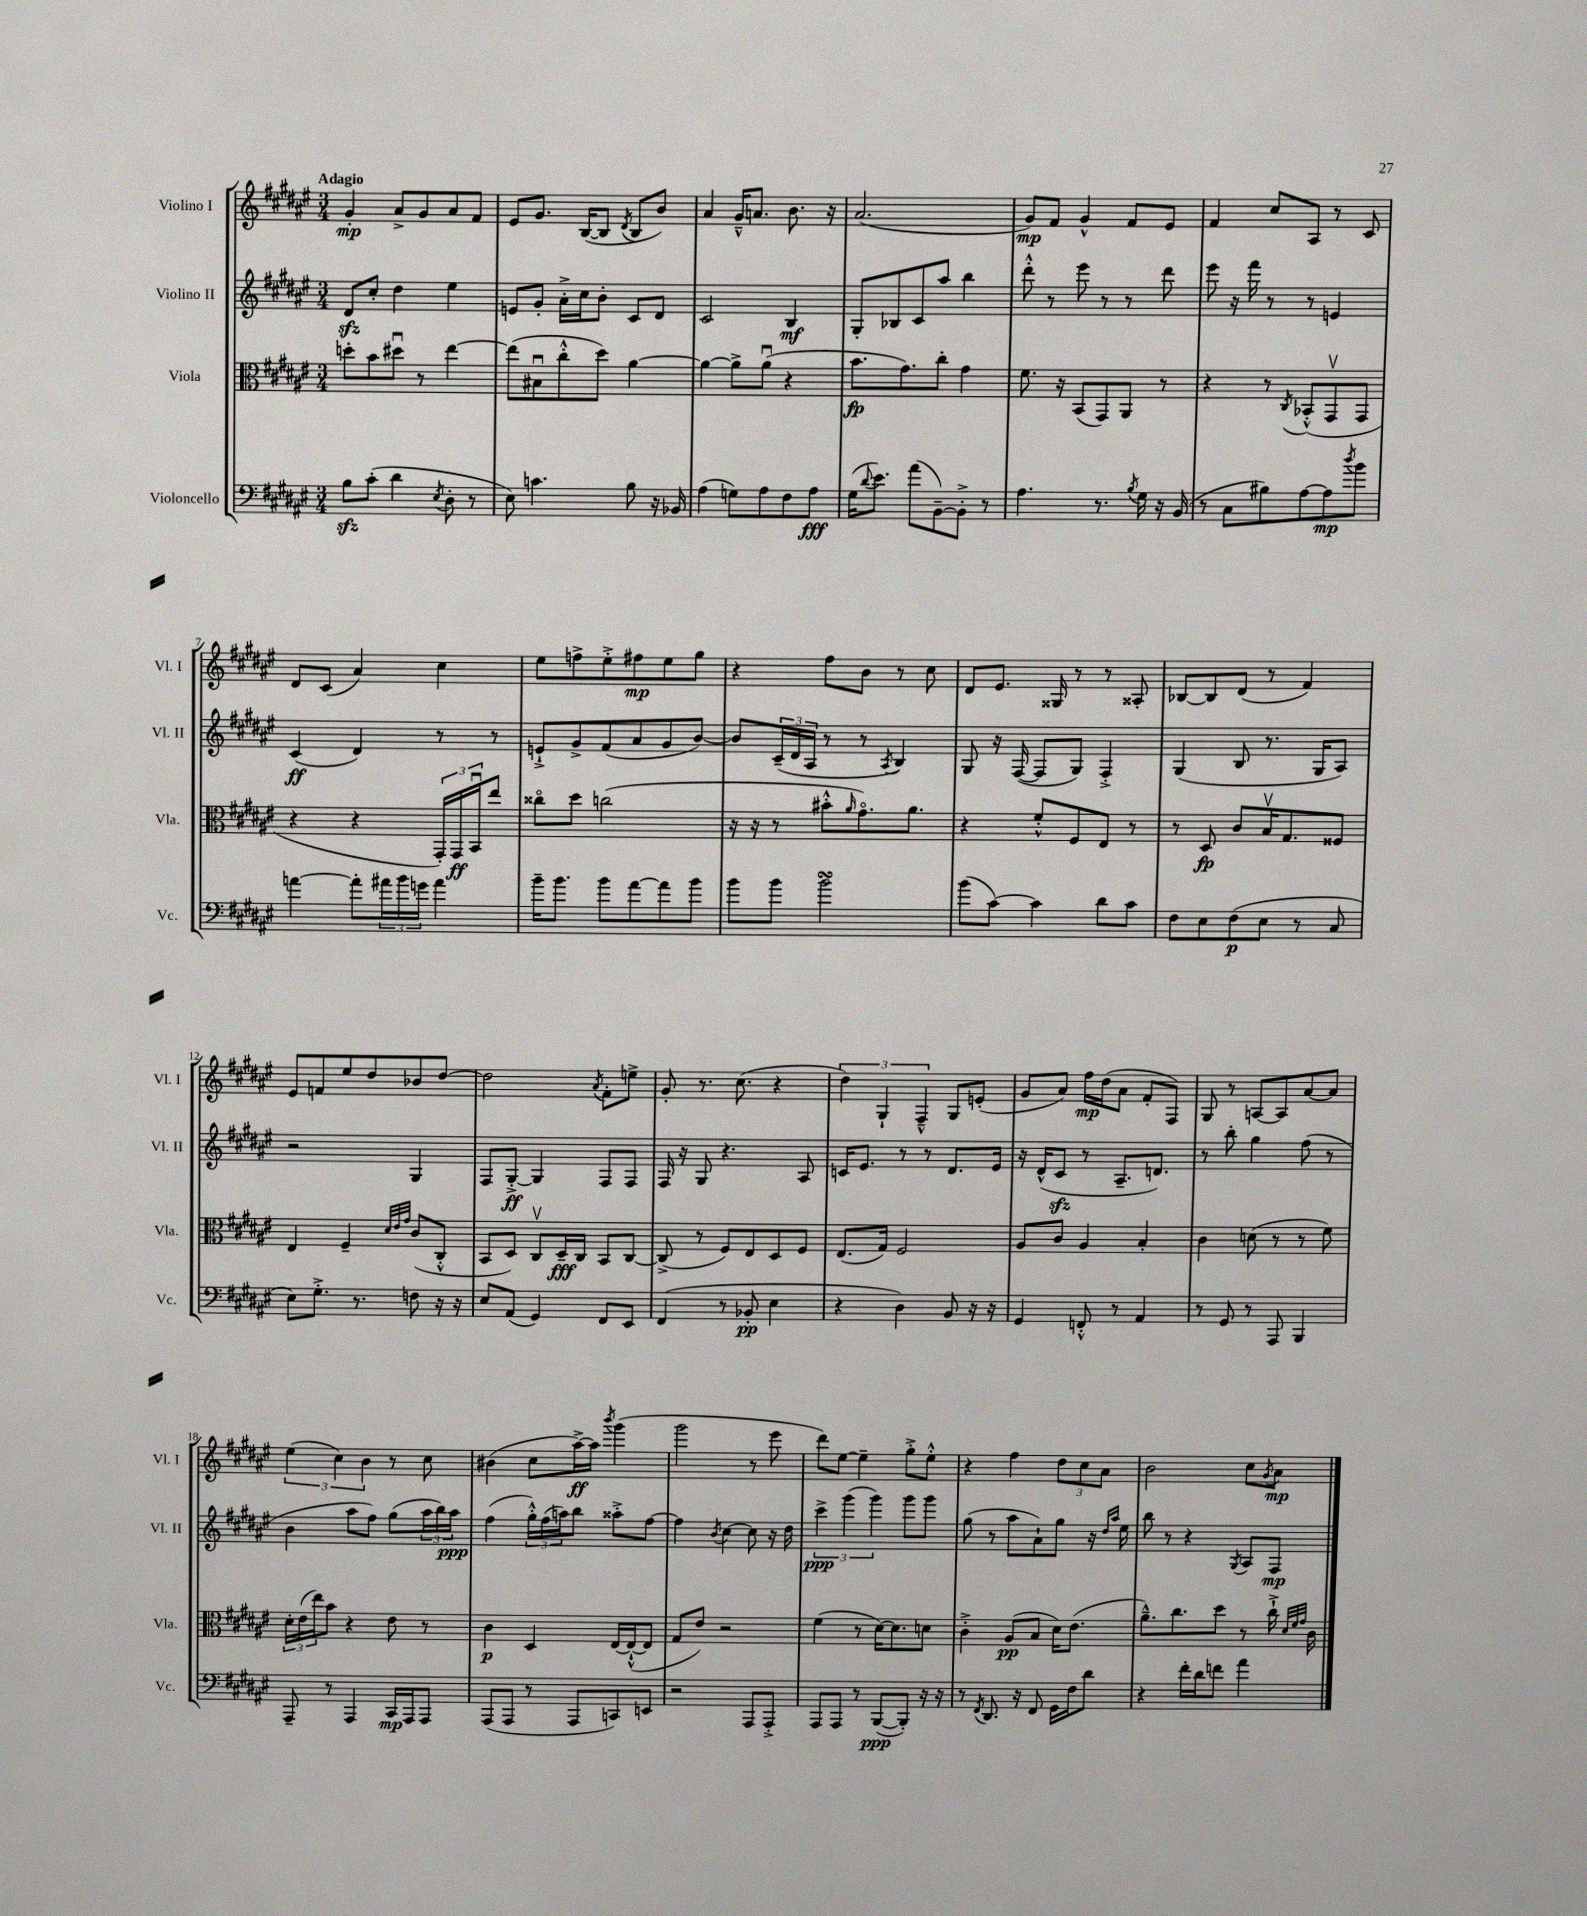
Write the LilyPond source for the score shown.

<<
\new StaffGroup <<
\new Staff = "s0" \with { instrumentName = "Violino I" shortInstrumentName = "Vl. I" } {
    \clef treble \key fis \major \numericTimeSignature \time 3/4 \tempo "Adagio"
    gis'4-.\mp ais'8-> gis'8 ais'8 fis'8 |
    eis'8 gis'8. b16~( b8 \acciaccatura { dis'8 } b8 b'8) |
    ais'4 gis'16---^ a'8. b'8. r16 |
    ais'2.( |
    gis'8\mp) fis'8 gis'4-^ fis'8 eis'8 |
    fis'4 cis''8 ais8 r8 cis'8 |
    dis'8 cis'8( ais'4) cis''4 |
    eis''8 f''8-> eis''8-.-> fis''8\mp eis''8 gis''8 |
    r4 fis''8 b'8 r8 cis''8 |
    dis'8 eis'8. gisis16 r8 r8 aisis8-. |
    bes8~ bes8 dis'8( r8 fis'4) |
    eis'8 f'8 eis''8 dis''8 bes'8 dis''8~ |
    dis''2 \acciaccatura { ais'8 } fis'8-. e''8-> |
    gis'8-. r8. cis''8.( r4 |
    \tuplet 3/2 { dis''4) gis4-! fis4---^ } gis8 e'8-.( |
    gis'8 ais'8) fis''16\mp dis''16( ais'8 fis'8-. fis8) |
    gis8 r8 a8~ a8 ais'8~ ais'8 |
    \tuplet 3/2 { eis''4( cis''4) b'4 } r8 cis''8 |
    bis'4( cis''8 ais''16~->\ff) ais''16 \acciaccatura { b'''8 } gis'''4( |
    gis'''2 r8 eis'''8 |
    dis'''8) eis''8~ eis''4-- gis''8-.-> eis''8-.-^ |
    r4 fis''4 \tuplet 3/2 { dis''8 cis''8 ais'8 } |
    b'2 cis''8 \acciaccatura { gis'8 } ais'8\mp \bar "|." |
}
\new Staff = "s1" \with { instrumentName = "Violino II" shortInstrumentName = "Vl. II" } {
    \clef treble \key fis \major \numericTimeSignature \time 3/4
    dis'8\sfz cis''8-. dis''4 eis''4 |
    e'8 gis'8-. ais'16-.-> cis''16 b'8-. cis'8 dis'8 |
    cis'2 b4\mf |
    gis8-. bes8 cis'8 ais''8 b''4 |
    dis'''8-.-^ r8 eis'''8 r8 r8 dis'''8 |
    eis'''8 r16 fis'''16 r8 r8 e'4 |
    cis'4\ff( dis'4) r8 r8 |
    e'8-!-> gis'8-> fis'8( ais'8 gis'8 b'8~) |
    b'8 \tuplet 3/2 { cis'16--( dis'16 ais16 } r8 r8 \acciaccatura { ais8 } b4) |
    gis8 r16 fis16~( fis8 gis8) fis4-.-> |
    gis4( b8 r8. gis16 ais8) |
    r2 gis4 |
    fis8 gis8~-.->\ff gis4 fis8 fis8 |
    fis16 r16 gis8 r4. ais8 |
    c'16 eis'8. r8 r8 dis'8. eis'16 |
    r16 dis'16-^( cis'8\sfz r8 ais8.-- d'8.) |
    r8 b''8-. gis''4 fis''8( r8 |
    b'4 ais''8 fis''8) gis''8( \tuplet 3/2 { ais''16 b''16) ais''16\ppp } |
    fis''4( \tuplet 3/2 { gis''16-.-^) fis''16( a''16) } b''8 aisis''8-.-> fis''8~ |
    fis''4 \acciaccatura { b'8 } cis''4~ cis''8 r16 dis''16 |
    \tuplet 3/2 { cis'''4->\ppp gis'''4( gis'''4) } gis'''8 gis'''8 |
    gis''8( r8 ais''8 ais'8-!) gis''8 r16 \grace { dis''16 ais''16 } eis''16 |
    b''8 r8 r4 \acciaccatura { gis8 } ais8 fis8\mp \bar "|." |
}
\new Staff = "s2" \with { instrumentName = "Viola" shortInstrumentName = "Vla." } {
    \clef alto \key fis \major \numericTimeSignature \time 3/4
    d''8-. b'8 dis''8\downbow r8 eis''4~ |
    eis''8( bis8\downbow cis''8-.-^ dis''8) ais'4~ |
    ais'4~ ais'8-> ais'8\downbow( r4 |
    b'8.\fp gis'8.) cis''8-. gis'4 |
    fis'8. r16 b,8( gis,8) ais,8 r8 |
    r4 r8 \acciaccatura { cis8 } bes,8-.-^( gis,8\upbow gis,8 |
    r4 r4 \tuplet 3/2 { gis,16-.) gis,16\ff b,16\downbow } eis''8 |
    cisis''8\flageolet dis''8 c''2( |
    r16 r16 r8 bis'8-.-^ \grace { ais'16 } gis'8.\flageolet) ais'8. |
    r4 fis'8-.-^ fis8 eis8 r8 |
    r8 dis8\fp cis'8 b16\upbow gis8. fisis8 |
    eis4 fis4-- \grace { dis'32 eis'32 gis'32 } cis'8( cis8-.-^ |
    b,8 dis8) cis8\upbow dis16--\fff cis16 b,8 cis8~ |
    cis8->( r8 fis8) eis8 dis8 fis8 |
    eis8.( gis16) fis2 |
    ais8 cis'8 ais4 b4-. |
    cis'4 d'8( r8 r8 fis'8) |
    \tuplet 3/2 { dis'16-. eis'16( eis''16) } b'8 r4 eis'8 r8 |
    cis'4\p dis4 eis16~ eis16~-!-^( eis8 |
    gis8 eis'8) r2 |
    fis'4( r8 dis'16~) dis'8. d'8 |
    cis'4-.-> ais8\pp( b8 dis'16) eis'8.( |
    ais'8.---^) cis''8. dis''8 r8 cis''16-!-> \grace { dis'32 fis'32 gis'32 } cis'16 \bar "|." |
}
\new Staff = "s3" \with { instrumentName = "Violoncello" shortInstrumentName = "Vc." } {
    \clef bass \key fis \major \numericTimeSignature \time 3/4
    b8\sfz cis'8-.( dis'4 \acciaccatura { eis8 } dis8-. r8 |
    eis8) c'4. b8 r16 bes,16 |
    ais4( g8) ais8 fis8 ais8\fff |
    gis16( \appoggiatura { dis'8 } eis'8.) ais'8( b,8~--) b,8-.-> r8 |
    ais4. r8. \acciaccatura { b8 } gis16 r16 b,16( |
    r8 cis8 bis8) ais8~ ais8\mp \acciaccatura { dis''8 } b'8 |
    a'4~ a'8-. \tuplet 3/2 { ais'16 b'16 g'16 } ais'4 |
    b'16-- b'8. b'8 ais'8~ ais'8 b'8 |
    b'8 b'8 b'2\turn |
    b'8( cis'8~) cis'4 dis'8 cis'8 |
    fis8 eis8 fis8\p( eis8 r8 cis8 |
    eis8) gis8.-.-> r8. f8 r16 r16 |
    eis8 ais,8( gis,4) fis,8 eis,8 |
    fis,4( r8 bes,8-.\pp eis4 |
    r4 dis4) b,8 r16 r16 |
    gis,4 f,8-.-^ r8 ais,4 |
    r8 gis,8 r8 ais,,8 b,,4 |
    ais,,8-- r8 ais,,4 cis,16\mp ais,,16 ais,,8 |
    ais,,8( ais,,8 r8 ais,,8 c,8) e,8 |
    r2 ais,,8 ais,,8-.-> |
    ais,,8 ais,,8 r8 b,,8~\ppp( b,,8-.) r16 r16 |
    r8 \acciaccatura { fis,8 } dis,8. r16 fis,8 gis,16 fis16 dis'8 |
    r4 fis'16-. dis'16 f'8 ais'4 \bar "|." |
}
>>
>>
